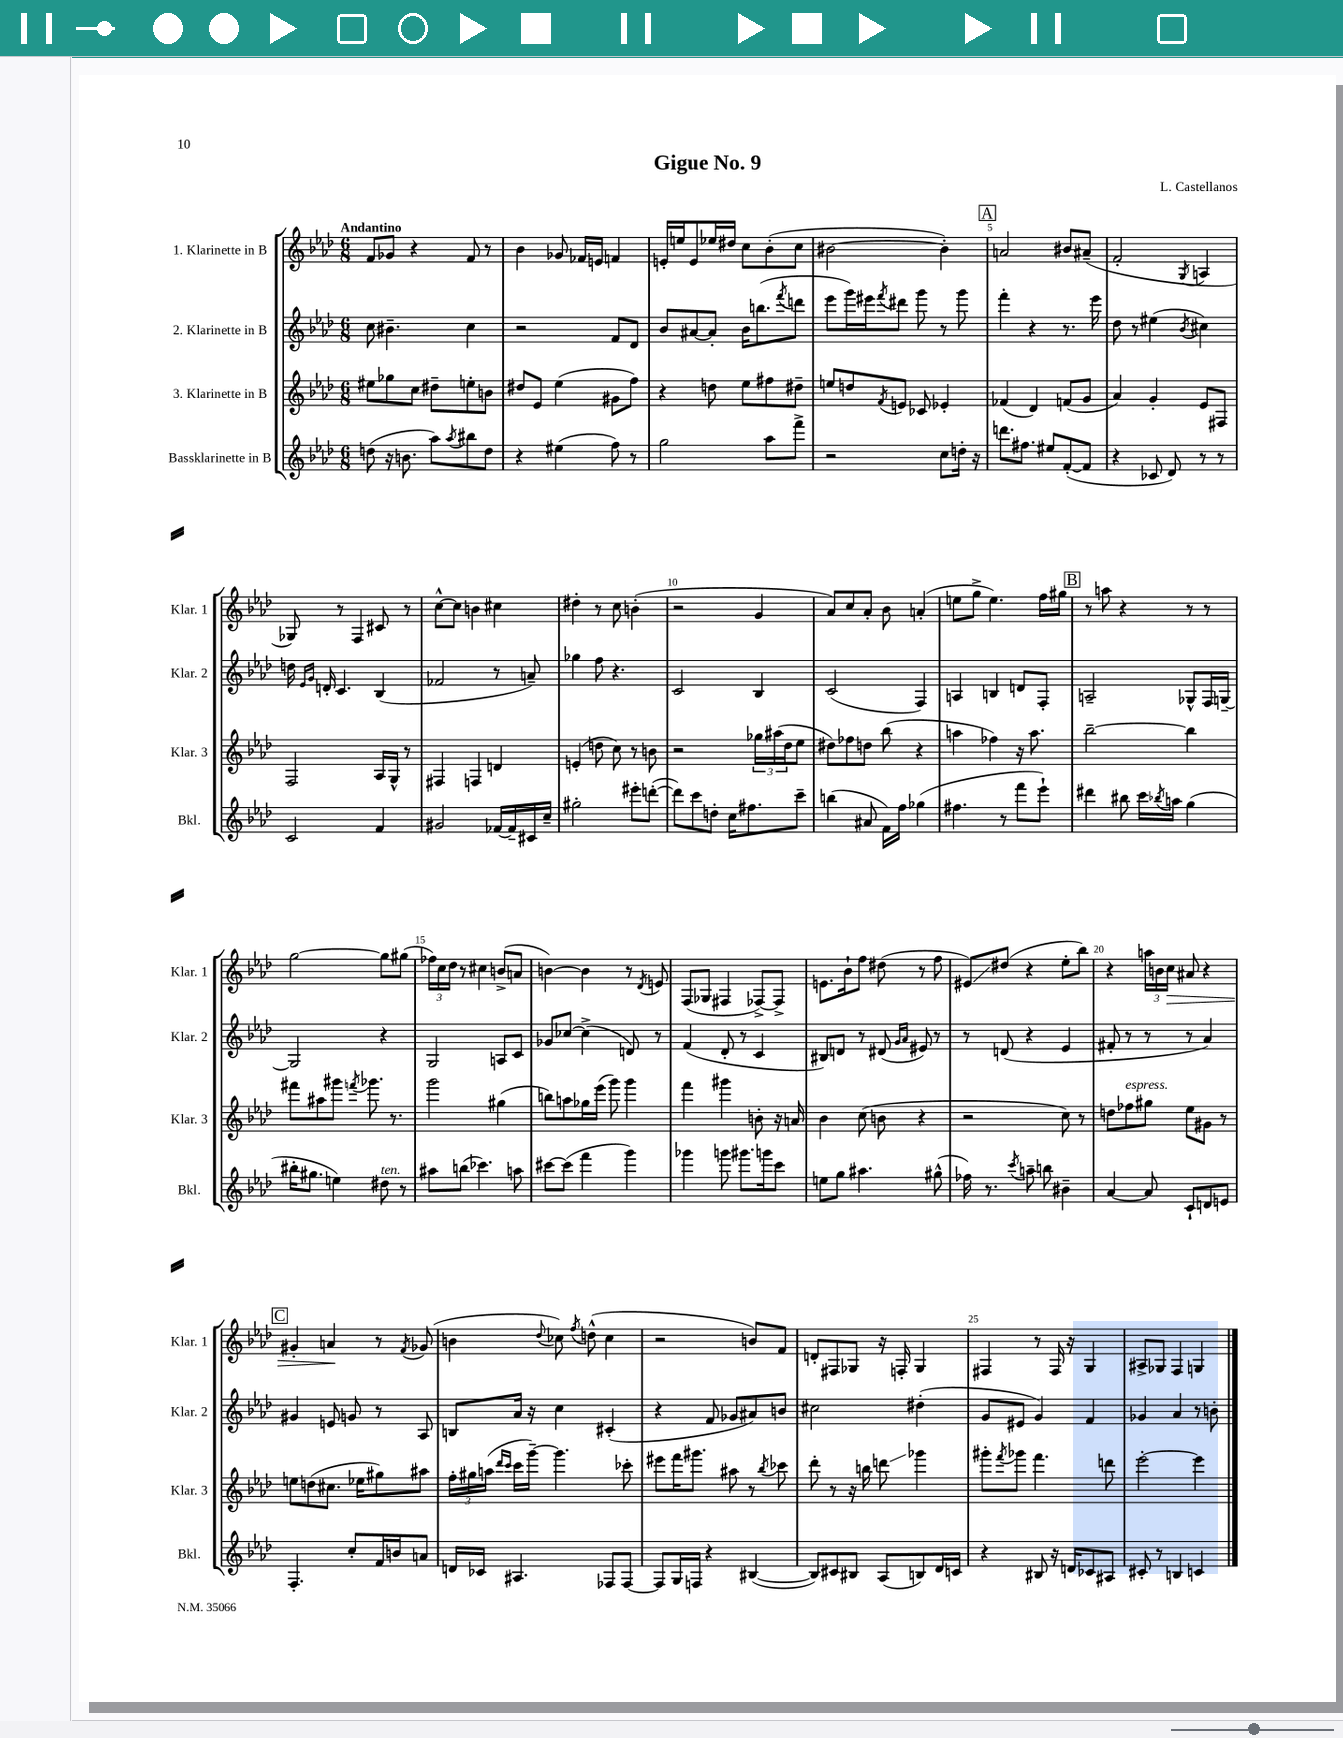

**kern	**kern	**kern	**kern
*staff4	*staff3	*staff2	*staff1
*clefG2	*clefG2	*clefG2	*clefG2
*k[b-e-a-d-]	*k[b-e-a-d-]	*k[b-e-a-d-]	*k[b-e-a-d-]
*M6/8	*M6/8	*M6/8	*M6/8
(8dd\	8ee#\L	8cc\	8f/L
16r	8gg-\	4.b#~\	8g-/J
8.b\	.	.	.
.	8cc\J	.	4r
8aa-\L)	8dd#~\L	.	.
8qaa-/	.	.	.
8bb#\	8ee'\	4cc\	8f/
8dd\J	8b\J	.	8r
=	=	=	=
4r	8dd#/L	2r	4b-\
.	8e-/J	.	.
(4ee#\	(4ee-\	.	8g-/
.	.	.	16f-/LL
.	.	.	16e/JJ
8ff\)	8g#\L	8f/L	4f/
8r	8ff\J)	8d-/J	.
=	=	=	=
2gg\	4r	8b-/L	16e'/LL
.	.	.	16ee/J
.	.	[8a#/	8e/
.	8dd\	8a#'/]J	16ee-/L
.	.	.	16dd#/JJ
.	8ee-\L	16b-\LK	8cc\L
.	.	(8.bb\	.
8aa-\L	8ff#\	.	(8b-'\
.	.	8qfff/	.
8fff^\J	8dd#~\J	8ddd\J	8cc\J
=	=	=	=
2r	8ee/L	8eee-\L	[2b#\
.	8dd/	16ggg\L)	.
.	.	16eee#\J	.
.	8qf/	8qfff/	.
.	8e/J	8ddd#\J	.
.	8c-/	8ggg\	.
8cc\L	4e-'/	8r	4b#'\])
16dd'\Jk	.	8ggg\	.
16r	.	.	.
=	=	=	=
8.ddd\L	(4f-/	4fff'\	2a/
8.ff#\J	.	.	.
.	4d-/)	4r	.
8ee#/L	.	.	.
([8f'/	(8f/L	8.r	8b#/L
8f/]J	8g/J	.	(8a#~/J
.	.	16eee-\	.
=	=	=	=
4r	4a-/)	8dd-\	2f'/
.	.	8r	.
8c-/	4g'/	(4ee#\	.
8d-/)	.	.	.
.	.	8qb-/	8qG/
8r	8e-/L	4cc#\)	4A/
8r	8F#/J	.	.
=	=	=	=
2c/	2F/	16dd\	8G-/)
.	.	16qqe-/LL	.
.	.	16qqg/JJ	.
.	.	16d'/	.
.	.	4.c/	8r
.	.	.	4F/
4f/	16A-/LL	(4B-/	8c#/
.	16G^^/JJ	.	.
.	8r	.	8r
=	=	=	=
2g#/	4F#/	2f-/	[8cc^^\L
.	.	.	8cc\]J
.	4F/	.	4b\
[16f-/LL	4d/	8r	4cc#\
16f-~/]	.	.	.
16c#/	.	8a~/)	.
16cc~/JJ	.	.	.
=	=	=	=
2gg#'\	(4e'/	4gg-\	4dd#'\
.	8dd\	8ff\	8r
.	8cc\)	4.r	8cc\
8eee#'\L	8r	.	(4b'\
([8ddd'\J	8b\	.	.
=	=	=	=
8ddd\]L)	2r	2c/	2r
8ccc\	.	.	.
8dd'\J	.	.	.
16cc\LK	.	.	.
8.ff#\	.	.	.
.	24gg-\LL	4B-/	4g/
.	(24aa#\	.	.
.	24dd-\J	.	.
8ccc~\J	8ee-\J	.	.
=	=	=	=
(4bb\	8dd#\L)	(2c/	8a-/L)
.	8ff-\	.	8cc/
8a#/	8dd\J	.	8a-'/J
16f\LL)	(8bb-\	.	8b-\
16ff\JJ	.	.	.
(4gg-\	4r	4F/)	(4a'/
=	=	=	=
4.ff#\	4aa\	4A/	8ee\L
.	.	.	8gg^\J
.	4ff-\)	4B/	4.ee\)
8r	.	.	.
8fff\L	16r	8d/L	.
.	8.aa\	.	.
8eee-`\J)	.	8F'/J	16ff\LL
.	.	.	16gg#\JJ
=	=	=	=
4ddd#\	[2bb-~\	2A~/	8r
.	.	.	8aa\
8bb#\	.	.	4r
16ccc\LL	.	.	.
8qbb-/	.	.	.
16aa\JJ	.	.	.
(4gg\	4bb-\]	8G-^^/L	8r
.	.	16F/L	8r
.	.	[16G~/JJ	.
=	=	=	=
16bb#'\LK	8fff#\L	2G/]	[2gg\
8.gg#\J	.	.	.
.	8aa#\	.	.
4ee\)	8ggg#\J	.	.
.	8qfff/	.	.
.	8.ggg-\	.	.
8dd#\	.	4r	8gg\]L
.	8.r	.	.
8r	.	.	(8gg#\J
=	=	=	=
8aa#\L	2ggg\	2G/	24ff-\LL)
.	.	.	24cc\
.	.	.	24dd-\JJ
(8bb\J	.	.	8r
4.ccc-\)	.	.	4cc#\
.	(4gg#\	8A/L	(8b^/L
8aa\	.	8c/J	8a/J
=	=	=	=
[8ccc#\L	8bb\L)	8g-/L	[4b\)
(8ccc#\]J	8aa\	[8cc-/J	.
4fff\	16gg-\L	(4cc-^\]	4b\]
.	(16eee-\JJ	.	.
.	8ggg\)	.	.
4ggg\)	4ggg\	8d/)	8r
.	.	.	8qd-/
.	.	8r	8e/
=	=	=	=
4ggg-\	4fff\	(4f/	(8F/L
.	.	.	8G-/J
8ggg\	4ggg#\	8d-'/	4F#/
8.ggg#\L	.	8r	.
.	8b'\	4c/	[8F-^/L)
16ggg\k	.	.	.
8ccc\J	16r	.	8F-^/]J
.	16a/	.	.
=	=	=	=
8ee\L	4b-\	8B#/L)	8.e\L
8gg\J	.	8d/J	.
.	.	.	16b-`\k
4.aa#\	(8cc\	8r	8ff\J
.	8b\	(8d#/	(8dd#\
.	.	16qqg/LL	.
.	.	16qqa-/JJ	.
.	4r	8e#/)	8r
(8gg#^^\	.	8r	8ff\
=	=	=	=
16ff-\)	2r	8r	8e#/L)
8.r	.	.	.
.	.	(8d/	(8dd#/J
8qccc/	.	.	.
8aa~\	.	4r	4r
8bb\	.	.	.
4b#~\	8cc\)	4e-/	8ee-'\L
.	8r	.	8bb-\J)
=	=	=	=
[4a-/	8dd\L	8f#'/	4r
.	8ff-\	8r	.
8a-/]	8gg#\J	8r	24aa\LL
.	.	.	24b\
.	.	.	24cc\JJ
8c`/L	8ee-\L	8r	8a#/
8d/	8g#\J	4a-/)	4r
8e/J	8r	.	.
=	=	=	=
4.F'/	8ee\L	4g#/	4g#'/
.	(8dd\	.	.
.	8.cc#\J	8e/	4a/
8cc'/L	.	8g/	.
.	16ee-\LK	.	.
16f/L	8gg#\)	8r	8r
16b/J	.	.	.
.	.	.	8qf/
8a/J	8aa#\J	8A-/	(8g-/
=	=	=	=
16d/LL	24ff'\LL	8B/L	4b\
.	24gg#\	.	.
16c-/JJ	.	.	.
.	(24aa\JJ	.	.
.	16qqddd-/LL	.	.
.	16qqccc/JJ	.	.
4.A#/	16ccc\LL	16a-/Jk	.
.	[16ggg~\JJ)	16r	.
.	.	.	8qqdd-/
.	4.ggg\]	4cc\	8cc-\)
.	.	.	8qff/
.	.	.	(8dd^^\
8F-/L	.	(4c#'/	4cc-\
[8F-/J	8ccc-'\	.	.
=	=	=	=
8F-/]L	8eee#\L	4r	2r
16G/L	16fff\K	.	.
16F/JJ	8.ggg#\J	.	.
4r	.	8f/	.
.	8aa#\	8g-/L	.
([4B#/	8r	8a#/)	8b/L)
.	8qbb-/	.	.
.	8ccc-\	8b/J	8f/J
=	=	=	=
8B#/]L)	8ddd-'\	2cc#\	8d'/L
8c#/	8r	.	8F#/
8B#/J	16r	.	8G-/J
.	16bb\	.	.
(8A-/L	8ddd\	.	16r
.	.	.	16F'/
8B/)	4ggg-\	(4dd#'\	4G-/
16d-/L	.	.	.
16c/JJ	.	.	.
=	=	=	=
4r	8ggg#'\L	8g/L	4F#/
.	8qfff/	.	.
.	8ggg-\J	8e#/J	.
8B#/	4.fff\	4g/)	8r
16r	.	.	16F#/
16d/LK	.	.	16r
8c-/	.	4f/	4G/
8A#/J	8ddd\	.	.
=	=	=	=
8c#'/	[2eee-'\	4g-/	8A#^/L
8r	.	.	8G-/J
4B/	.	4a-/	4F/
4c/	4eee-\]	8r	4G/
.	.	8b'\	.
==	==	==	==
*-	*-	*-	*-
